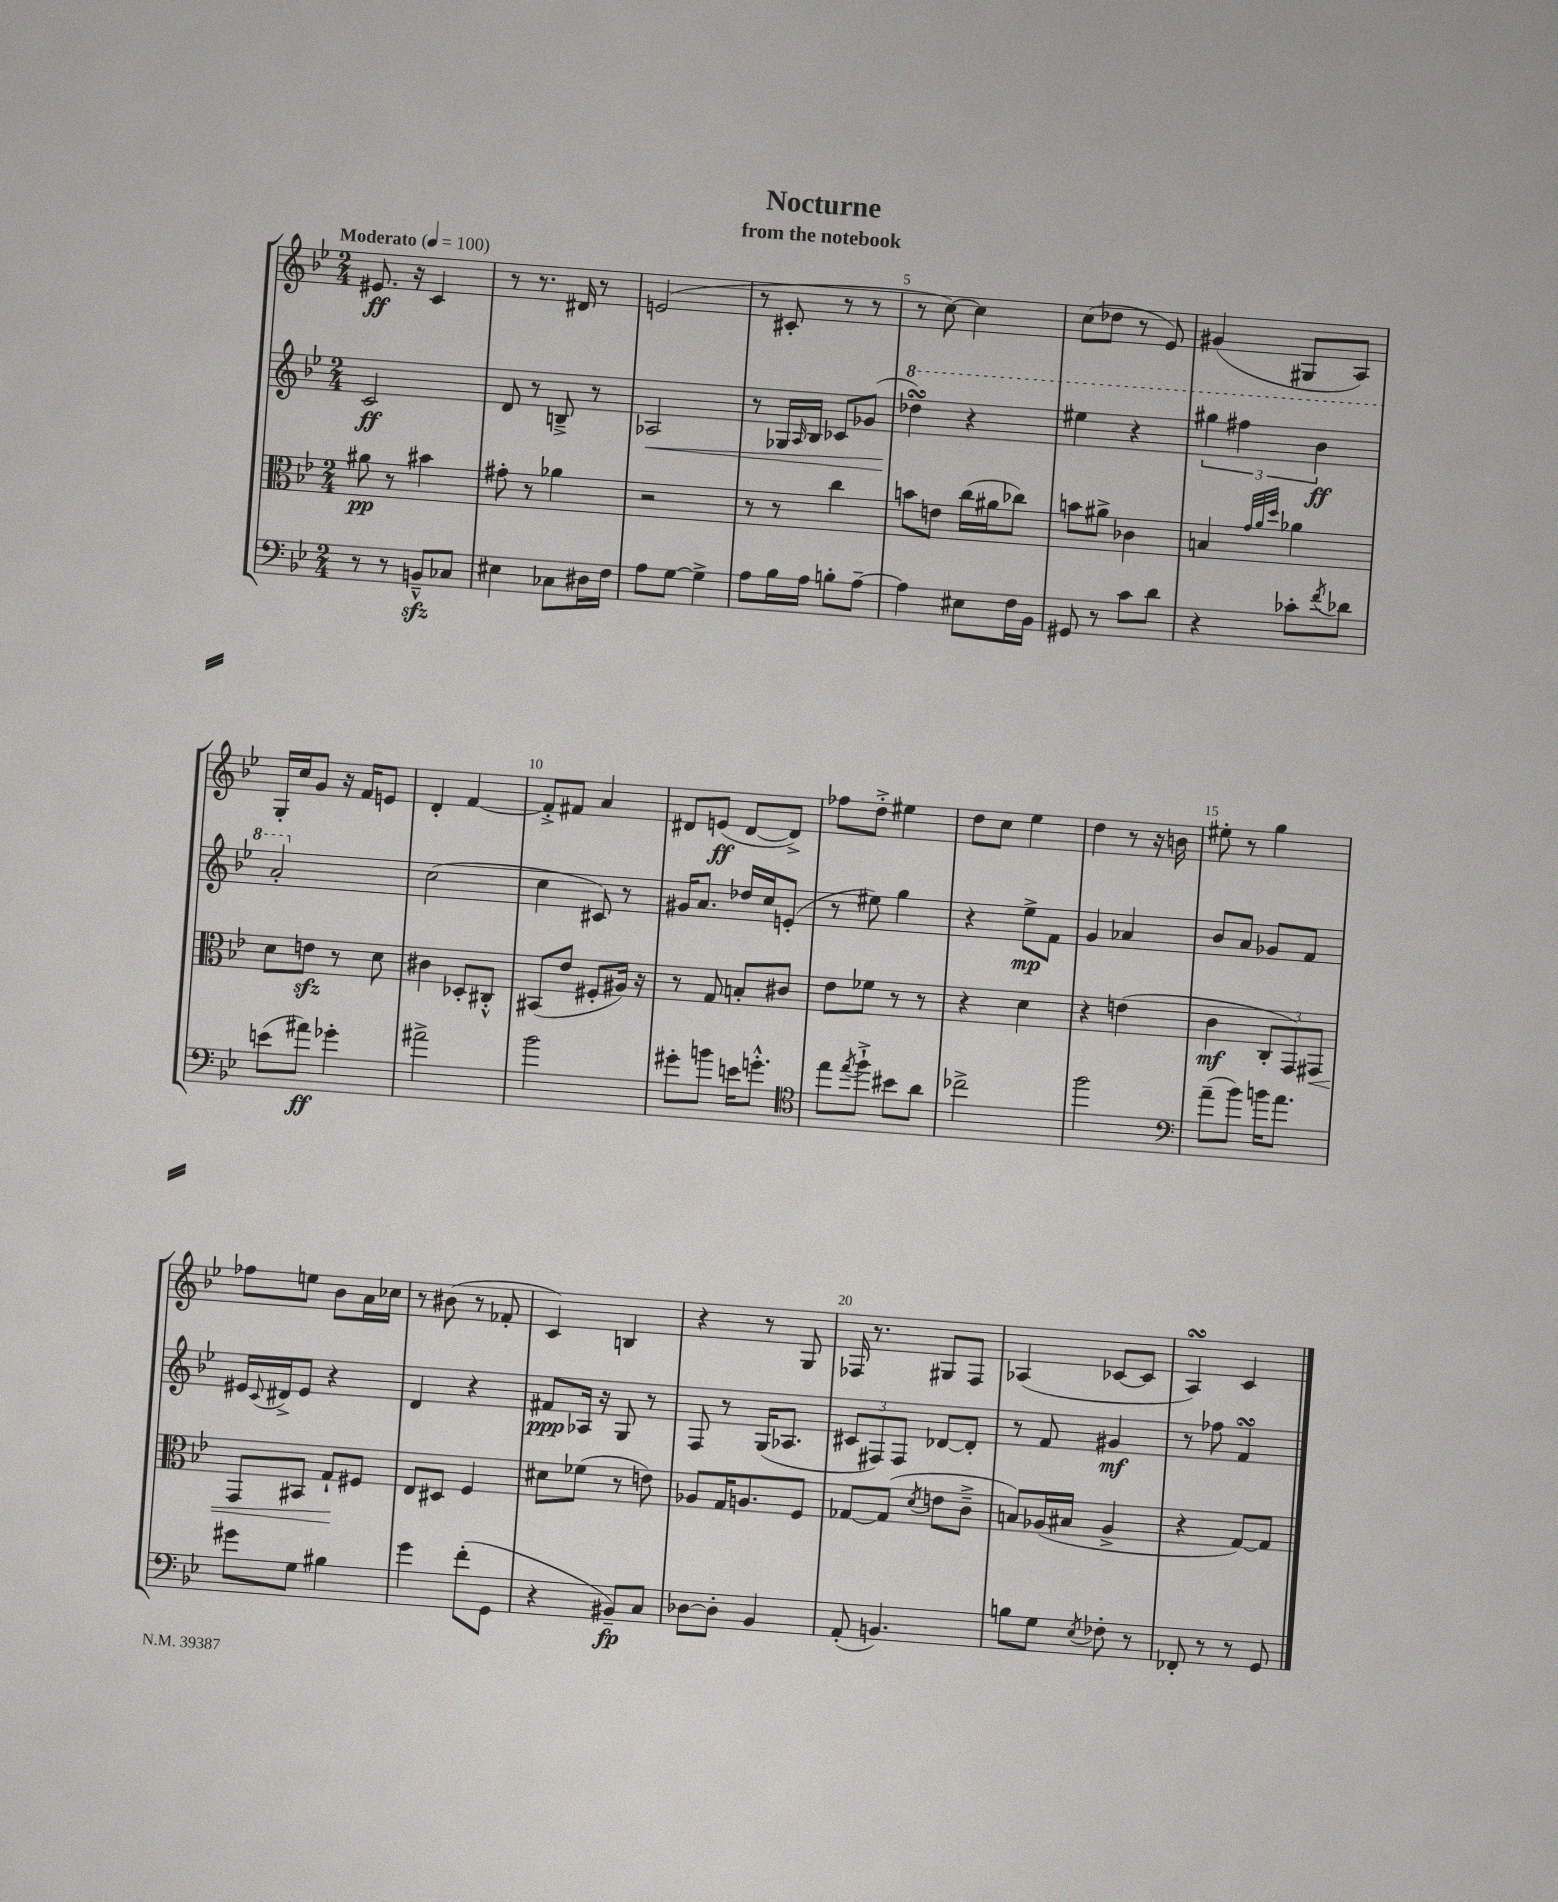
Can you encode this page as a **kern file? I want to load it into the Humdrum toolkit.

**kern	**kern	**kern	**kern
*staff4	*staff3	*staff2	*staff1
*clefF4	*clefC3	*clefG2	*clefG2
*k[b-e-]	*k[b-e-]	*k[b-e-]	*k[b-e-]
*M2/4	*M2/4	*M2/4	*M2/4
*MM100	*MM100	*MM100	*MM100
8r	8a#\	2c/	8.e#/
8r	8r	.	.
.	.	.	16r
8BB~^^/L	4b#\	.	4c/
8C-/J	.	.	.
=	=	=	=
4E#\	8g#'\	8d/	8r
.	8r	8r	8.r
8C-\L	4a-\	8B~^/	.
.	.	.	16d#/
16D#\L	.	8r	8r
16F\JJ	.	.	.
=	=	=	=
8A\L	2r	2A-/	(2e/
[8G\J	.	.	.
4G^\]	.	.	.
=	=	=	=
8A\L	8r	8r	8r
16B-\L	8r	16G-/LL	8c#'/
.	.	16qqA/	.
16A\JJ	.	16B-/JJ	.
8B'\L	4cc\	8c-/L	8r
[8A~\J	.	(8g-/J	8r
=	=	=	=
4A\]	8b\L	4ddd-\)	8r
.	8e\J	.	[8cc\)
8E#\L	(16cc\LL	4r	4cc\]
.	16a#\J	.	.
16F\L	8cc-\J)	.	.
16BB-\JJ	.	.	.
=	=	=	=
8GG#/	8b\L	4eee#\	(8cc\L
8r	8a#^\J	.	8dd-\J
8c\L	4c-\	4r	8r
8d\J	.	.	8e-/)
=	=	=	=
4r	4B/	6ggg#\	(4g#/
.	.	6fff#\	.
.	32qqg/LLL	.	.
.	32qqa/	.	.
.	32qqdd/JJJ	.	.
8c-'\L	4a-\	.	8G#/L
.	.	6bb-\	.
8qf/	.	.	.
8d-\J	.	.	8A/J)
=	=	=	=
(8e\L	8d\L	2aa'/	16G'/LL
.	.	.	16cc/J
8a#\J)	8e\J	.	8g/J
4g-'\	8r	.	16r
.	.	.	16f/LK
.	8d\	.	8e/J
=	=	=	=
2a#^\	4c#\	(2cc\	4d'/
.	8D-'/L	.	[4f/
.	8C#'^^/J	.	.
=	=	=	=
2b-\	(8BB#/L	4cc\	8f'^/]L
.	8e-/J	.	8f#/J
.	8F#'/L	8c#/)	4a/
.	16A#/Jk)	8r	.
.	16r	.	.
=	=	=	=
8g#'\L	8r	16g#/LK	8d#/L
.	.	8.a/J	.
8b\J	8G/	.	(8e/J
16e\LK	8B'/L	16dd-/LL	[8d#/L
8.g'^^\J	.	16cc/J	.
.	8c#/J	(8e'/J	8d#^/]J)
=	=	=	=
*clefC4	*	*	*
8ee-\L	8e-\L	8r	8ff-\L
8qee-/	.	.	.
8ff`^\J	8f-\J	8ee#\)	8dd'^\J
8b#\L	8r	4gg\	4ee#\
8a\J	8r	.	.
=	=	=	=
2cc-^\	4r	4r	8dd\L
.	.	.	8cc\J
.	4d\	8ee-^\L	4ee-\
.	.	8f\J	.
=	=	=	=
2ff\	4r	4g/	4dd\
.	(4e\	4a-/	8r
.	.	.	16r
.	.	.	16b\
=	=	=	=
*clefF4	*	*	*
(8a~\L	4c\	8b-/L	8ee#'\
8b-\J)	.	8a/J	8r
16b\LK	12C'/L	8g-/L	4gg\
8.a\J	.	.	.
.	12GG/)	.	.
.	.	8f/J	.
.	12GG#/J	.	.
=	=	=	=
8g#\L	8GG/L	16e#/LL	8ff-\L
.	.	8qqc/	.
.	.	16d#^/J	.
8G\J	8BB#/J	8e#/J	8ee\J
4B#\	8G`/L	4r	8b-\L
.	8F#/J	.	16a\L
.	.	.	16cc-\JJ
=	=	=	=
4g\	8E-/L	4d/	8r
.	8D#/J	.	(8b#\
(8f'\L	4F/	4r	8r
8GG\J	.	.	8f-'/
=	=	=	=
4r	8d#\L	8f#/L	4c/)
.	(8f-\J	16A-/Jk	.
.	.	16r	.
8BB#~/L)	8r	8G/	4B/
8C/J	8e\)	8r	.
=	=	=	=
[8D-\L	8A-/L	8F/	4r
8D-'\]J	16G/K	8r	.
.	8.A/	.	.
4BB-/	.	(16G/LK	8r
.	.	8.A-/J	.
.	8F/J	.	8G/
=	=	=	=
(8AA'/	[8G-/L	12c#/L	16F-/
.	.	.	8.r
.	.	12F#/)	.
4.BB/)	(8G-/]J	.	.
.	.	12F#/J	.
.	8qd/	.	.
.	8e\L	[8d-/L	8G#/L
.	8c~^\J	8d-'/]J	8F-/J
=	=	=	=
8B\L	8B/L)	8r	(4A-/
8G\J	(16A-/L	8f/	.
.	16B#/JJ	.	.
8qE-/	.	.	.
8F-'\	4A-^/	4g#/	[8c-/L
8r	.	.	8c-/]J
=	=	=	=
8FF-'/	4r	8r	4A/)
8r	.	8ff-\	.
8r	[8G/L)	4f/	4c/
8GG/	8G/]J	.	.
==	==	==	==
*-	*-	*-	*-
